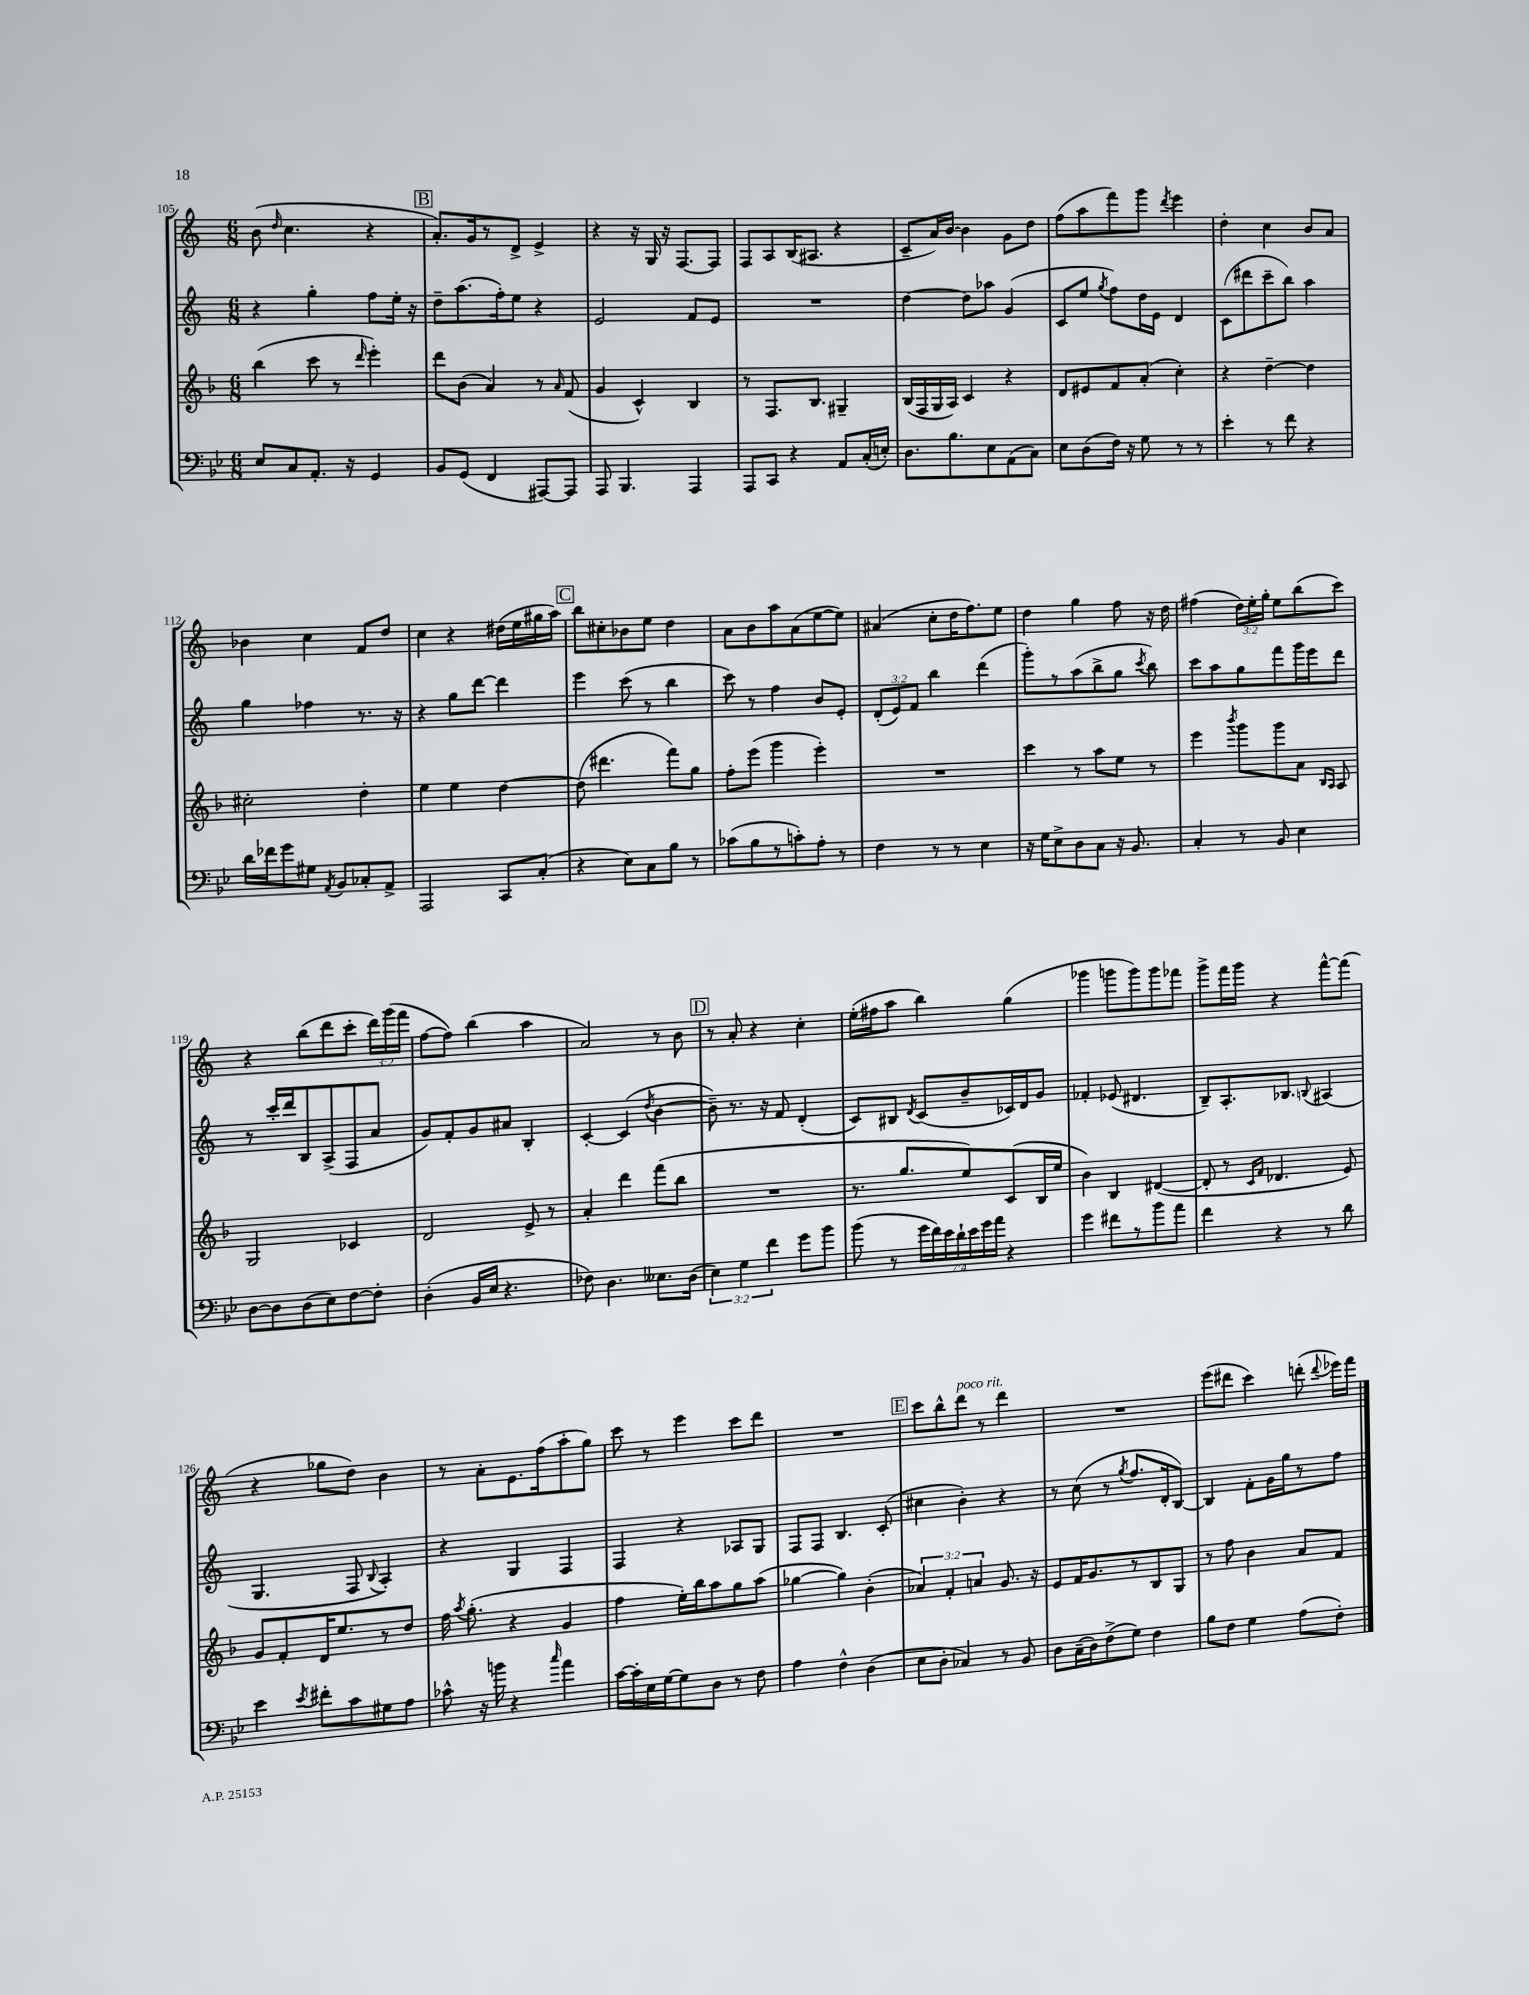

**kern	**kern	**kern	**kern
*staff4	*staff3	*staff2	*staff1
*clefF4	*clefG2	*clefG2	*clefG2
*k[b-e-]	*k[b-]	*k[]	*k[]
*M6/8	*M6/8	*M6/8	*M6/8
8E-	(4bb-	4r	(8b
.	.	.	16qqdd
8C	.	.	4.cc
8.AA'	8ccc	4gg'	.
.	8r	.	.
16r	.	.	.
.	16qqddd	.	.
4GG	4eee')	8ff	4r
.	.	16ee'	.
.	.	16r	.
=	=	=	=
8BB-	8ddd	8dd~	8.a')
(8GG	(8b-	(8.aa	.
.	.	.	16g
4FF	4a)	.	8r
.	.	16ff')	.
.	.	8ee	8d^
[8AAA#)	8r	4r	4e^
.	16qqa	.	.
8AAA#]	(8f	.	.
=	=	=	=
8AAA	4g	2e	4r
4.BBB-	.	.	.
.	4c^^)	.	16r
.	.	.	16G
.	.	.	16r
.	.	.	[8.F
4AAA	4B-	8f	.
.	.	8e	8F]
=	=	=	=
8AAA	8r	2.r	8F
8CC	8.F	.	8A
4r	.	.	(16B
.	8.B-	.	8.A#
8AA	4G#~	.	4r
(16C'	.	.	.
16E')	.	.	.
=	=	=	=
8.D	(16B-	[4dd	8c~
.	16F	.	.
.	16G	.	16a)
8.B-	16A)	.	[16b
.	4c	8dd]	4b]
8E-	.	8aa-	.
(8AA	4r	(4g	8g
8C)	.	.	8dd
=	=	=	=
8E-	8d	8c	(8ff
(8D	8e#	8ee	8aa
.	.	8qgg	.
16F)	8f	8ff)	8fff)
16r	.	.	.
8G	(8a'	16dd	8ggg
.	.	16e	.
.	.	.	8qddd
8r	4cc')	4d	4eee
8r	.	.	.
=	=	=	=
4e-'	4r	(8c	4dd'
.	.	8ddd#	.
8r	[4dd~	8ccc~	4cc
8f	.	8bb)	.
4r	4dd]	4aa	8b
.	.	.	8a
=	=	=	=
16d	2cc#'	4gg	4b-
16f-	.	.	.
8g	.	.	.
8G#	.	4ff-	4cc
8qAA	.	.	.
8BB-	.	.	.
8C-'	4dd'	8.r	8f
8AA^	.	.	8dd
.	.	16r	.
=	=	=	=
2AAA	4ee	4r	4cc
.	4ee	8gg	4r
.	.	[8ddd	.
8CC	[4dd	4ddd]	(16dd#
.	.	.	16ee
(8C'	.	.	16gg#
.	.	.	16aa)
=	=	=	=
4r	(8dd]	4eee	8bb
.	4.ddd#	.	8cc#'
8E-)	.	(8ccc	8b-
8C	.	8r	8ee
8B-	8fff)	4bb	4dd
8r	8gg	.	.
=	=	=	=
(8c-	8ff'	8ccc)	8a
8B-	(8eee	8r	8b
8r	4ggg	4ff	8aa
8c')	.	.	(8a
8A'	4eee')	8b	[8ee
8r	.	8e'	8ee])
=	=	=	=
4F	2.r	(12d'	(4a#
.	.	12e)	.
.	.	12f	.
8r	.	4bb	8cc'
8r	.	.	16dd
.	.	.	8.ff)
4E-	.	(4ddd	.
.	.	.	8ee
=	=	=	=
16r	4ccc	8ggg')	4dd
16G	.	.	.
8E-^	.	8r	.
8D	8r	(8aa	4gg
8C	8aa	8bb^	.
16r	8ee	8gg	8ff
8.BB-	.	.	.
.	.	8qccc	.
.	8r	8bb)	16r
.	.	.	16dd
=	=	=	=
4C'	4eee	8ccc	(4ff#
.	.	8aa	.
.	8qbbb-	.	.
8r	8ggg	8gg	24dd)
.	.	.	24ee'
.	.	.	24gg'
8BB-	8ggg	8fff	8ee
4E-	8a	16ggg	(8bb
.	.	16eee	.
.	16qqB-	.	.
.	16qqA	.	.
.	8A	8ddd	8ccc)
=	=	=	=
[8D	2G	8r	4r
8D]	.	16ccc'	.
.	.	16ddd	.
(8D	.	8B	(8bb
8E-)	.	(8A^	8ddd
[8F	4c-	8F	8ccc'
8F']	.	8a	24ddd)
.	.	.	(24ggg
.	.	.	24fff
=	=	=	=
(4D'	2d	8g)	[8ff
.	.	8f'	8ff])
16BB-	.	8g	(4bb
16E-	.	.	.
4.r	.	8a#	.
.	8e^	4B'	4aa
.	8r	.	.
=	=	=	=
8F-)	4a'	[4c'	2a)
4.D	.	.	.
.	4ddd	(4c]	.
.	.	8qdd	.
8.E--	(8fff	[4b	8r
.	8bb-	.	8b
(16D	.	.	.
=	=	=	=
6E-)	2.r	8b~])	8r
.	.	8.r	8a'
6G	.	.	.
.	.	.	4r
.	.	16r	.
6f	.	.	.
.	.	8f	.
8g	.	(4d'	4cc'
8b-	.	.	.
=	=	=	=
(8b-	8.r	8c)	(16ee'
.	.	.	16ff#
8r	.	8B#	8aa
.	8.gg	.	.
.	.	8qd	.
28g	.	(8c	4bb)
28f)	.	.	.
28e-	.	.	.
28d`	.	.	.
.	8ee)	8b~	.
28e-	.	.	.
28g	.	.	.
28a	.	.	.
4r	(8c	16c-)	(4gg
.	.	16d	.
.	16B-	8g	.
.	16ee	.	.
=	=	=	=
4g	4b-)	4f-'	4ggg-
8f#	4B-	(8e-	8ggg
8r	.	4.d#	8ggg)
8b-	([4d#	.	8ggg
8a	.	.	8fff-
=	=	=	=
4f	8d#']	8B~)	8ggg^
.	8r	8.A'	16fff
.	.	.	16ggg
.	16qqc	.	.
.	16qqf	.	.
4r	4.d-	.	4r
.	.	8.B-	.
.	.	8qqB	.
8r	.	(4A#	[8fff^^
8d	8e)	.	(8fff]
=	=	=	=
4e-	8g	4.G	4r
.	8f'	.	.
8qe-	.	.	.
8f#'	16d	.	8gg-
.	8.ee	.	.
8c	.	8F	8dd)
.	.	8qqB	.
8G#	8r	4A')	4b
8A	8dd	.	.
=	=	=	=
8c-^^	16ff	4r	8r
.	8qaa	.	.
.	(8.gg'	.	.
16r	.	.	8a'
16b	.	.	.
4r	4r	4G	8.e
.	.	.	(16ff
16qqcc	.	.	.
4a	4g	4F	8aa'
.	.	.	8gg)
=	=	=	=
[16c	4ff	4F	8ccc
16c']	.	.	.
16E-	.	.	8r
[16G	.	.	.
8G]	16ee')	4r	4eee
.	16bb-	.	.
8D	8aa	.	.
8r	8gg	8A-	8ccc
8F	(8aa	8G	8ddd
=	=	=	=
4A	[4gg-	8F	2.r
.	.	8F	.
4F^^	4gg-])	4.B	.
(4D	(4b-'	.	.
.	.	(8c'	.
=	=	=	=
8E-	6a-)	4cc#	8ccc
8D'	.	.	8bb^^
.	6f'	.	.
4C-)	.	4b')	8ddd
.	6a	.	.
.	.	.	8r
8r	8.g	4r	4ddd
8BB-	.	.	.
.	16r	.	.
=	=	=	=
8D	8e	8r	2.r
(16C~	16f	(8cc	.
16D)	8.g	.	.
(8F^	.	8r	.
.	.	8qgg	.
8G)	8r	8.ff	.
4F	8B-	.	.
.	.	16d'	.
.	8G	[8B)	.
=	=	=	=
8B-	8r	4B]	(8eee
8F	8ff	.	8ddd#
4G	4b-	8f'	4ccc)
.	.	16g	.
.	.	16gg	.
(8A	8a	8r	(8ddd'
.	.	.	8qqddd
8F')	8f	8ff	16eee-)
.	.	.	16fff
==	==	==	==
*-	*-	*-	*-
